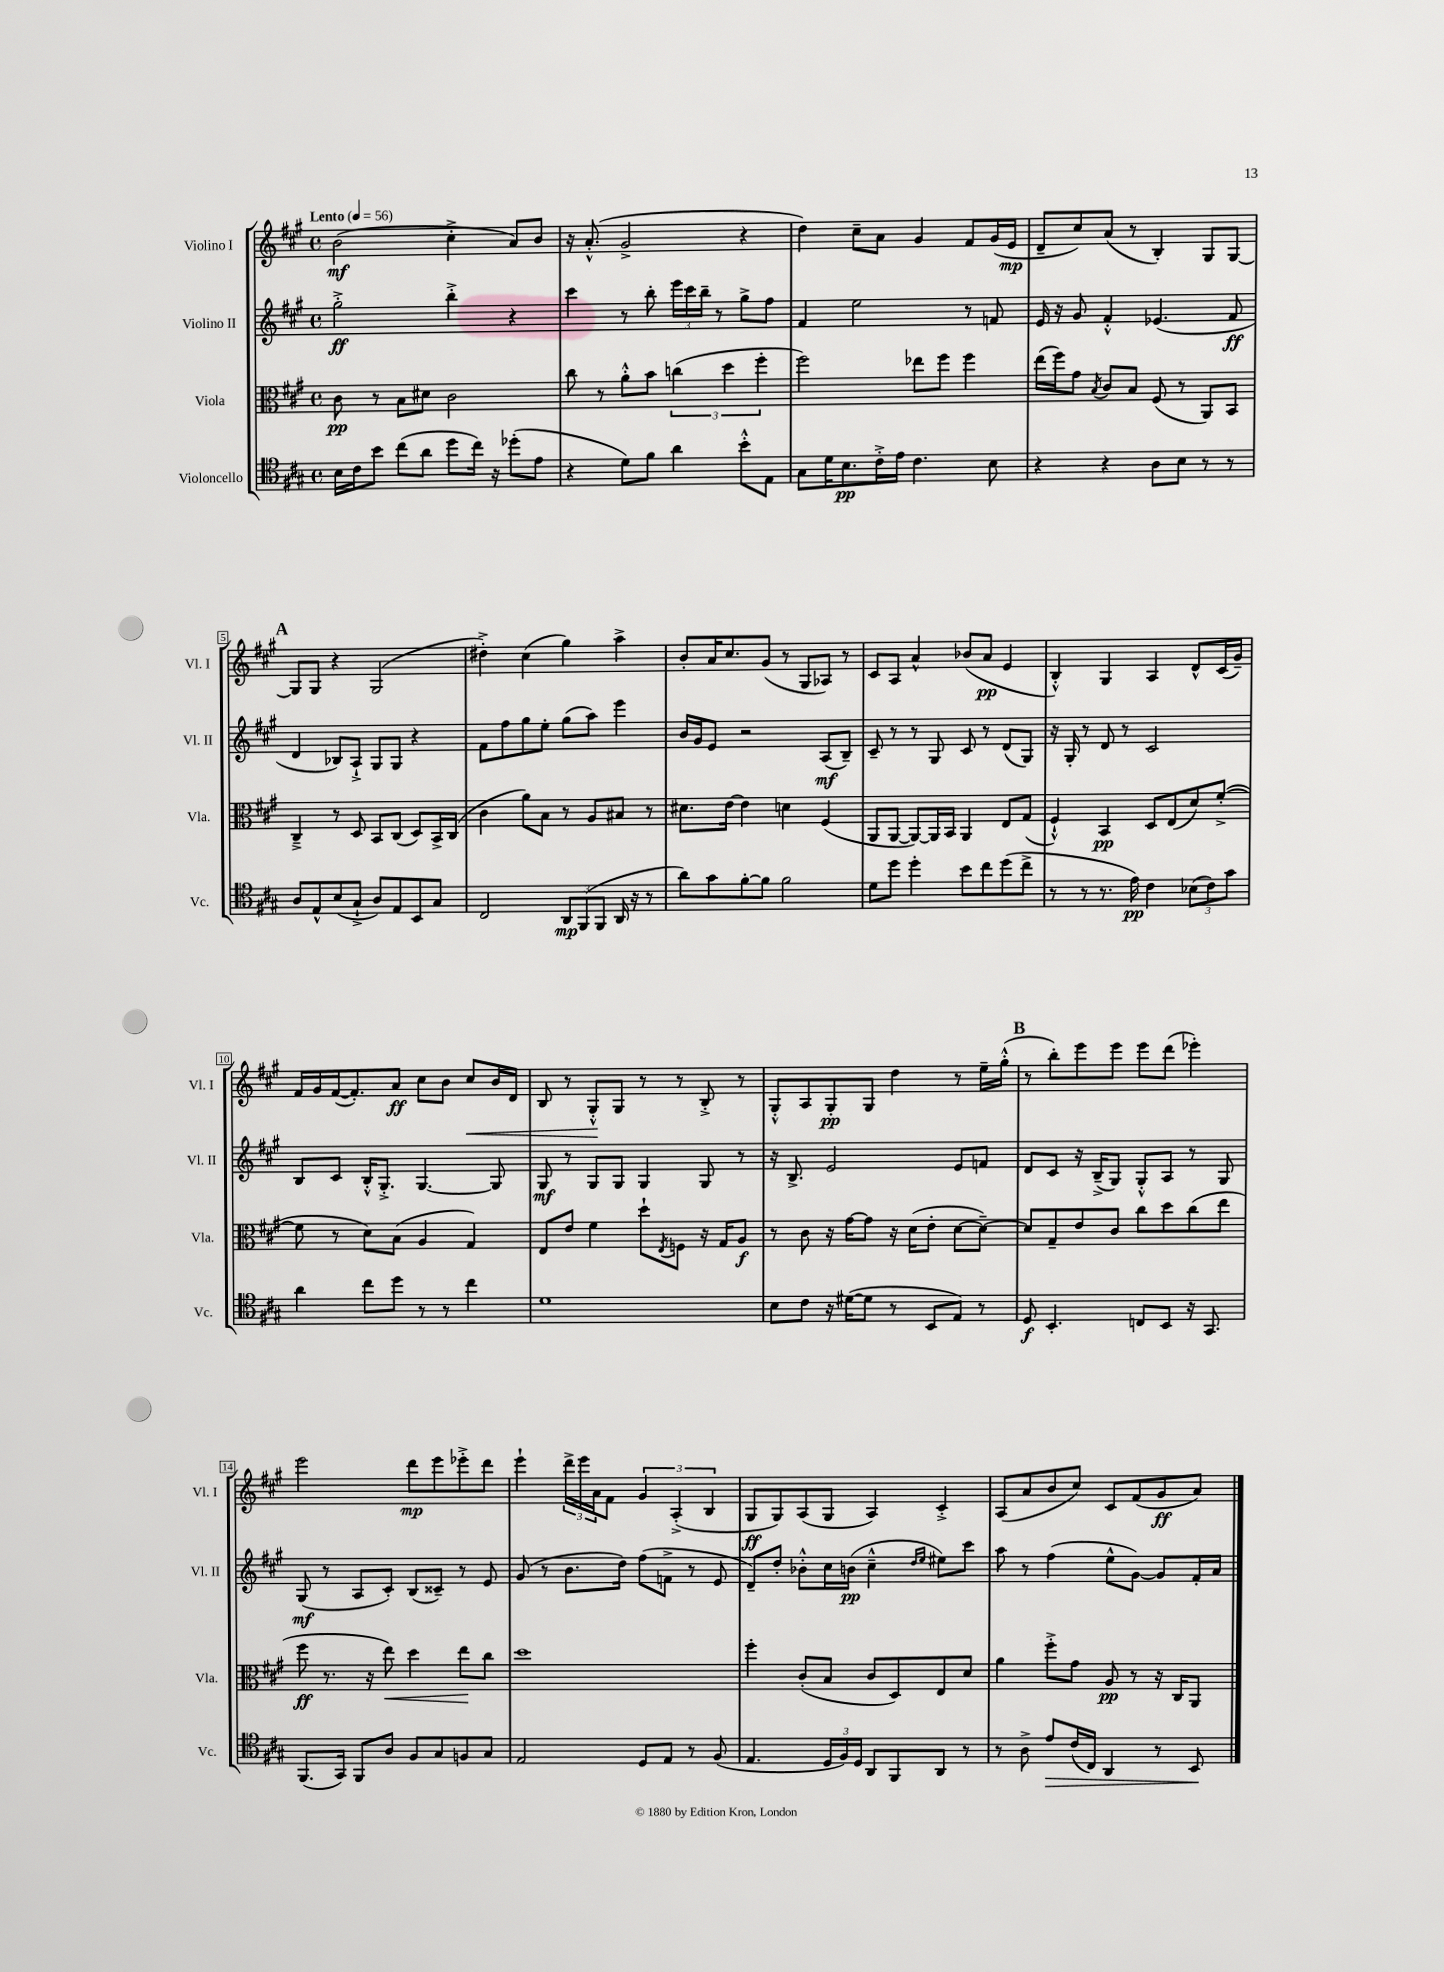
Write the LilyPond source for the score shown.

<<
\new StaffGroup <<
\new Staff = "s0" \with { instrumentName = "Violino I" shortInstrumentName = "Vl. I" } {
    \clef treble \key a \major \defaultTimeSignature \time 4/4 \tempo "Lento" 4 = 56
    b'2\mf( cis''4-.-> a'8) b'8 |
    r16 a'8.-.-^( gis'2-> r4 |
    d''4) cis''8-- a'8 gis'4 fis'8 gis'16( e'16\mp |
    d'8-- cis''8) a'8( r8 b4-.) gis8 gis8~ |
    \mark \markup { \bold "A" } gis8 gis8 r4 gis2( |
    dis''4-.->) cis''4( gis''4) a''4-> |
    b'8-. a'16 cis''8. gis'8( r8 gis8 aes8) r8 |
    cis'8 a8 a'4-^ bes'8( a'8\pp e'4 |
    b4-.-^) gis4 a4 d'8-^ cis'16( gis'16--) |
    fis'16 gis'16 fis'16~( fis'8.-.) a'8\ff cis''8 b'8 cis''8\< b'16 d'16 |
    b8 r8 gis8-.-^\! gis8 r8 r8 b8-.-> r8 |
    gis8-.-^ a8 gis8-.\pp gis8 d''4 r8 e''16-- gis''16-.-^( |
    \mark \markup { \bold "B" } r8 b''8-.) e'''8 e'''8 e'''8 d'''8( ees'''4-.) |
    e'''2 d'''8\mp e'''8 ees'''8-.-> d'''8 |
    e'''4-! \tuplet 3/2 { d'''16-> e'''16 a'16 } fis'8 \tuplet 3/2 { gis'4 a4-.->( b4 } |
    gis8\ff gis8) a8( gis8 a4) cis'4-.-> |
    a8( a'8 b'8 cis''8) cis'8 fis'8( gis'8\ff a'8) \bar "|." |
}
\new Staff = "s1" \with { instrumentName = "Violino II" shortInstrumentName = "Vl. II" } {
    \clef treble \key a \major \defaultTimeSignature \time 4/4
    gis''2-.->\ff b''4-.-> r4 |
    cis'''4 r8 b''8-. \tuplet 3/2 { e'''16 cis'''16 b''16-- } r8 gis''8-> fis''8 |
    fis'4 e''2 r8 f'8 |
    e'16 r16 gis'8 fis'4-.-^ ees'4.( fis'8\ff |
    \mark \markup { \bold "A" } d'4 bes8) a8-!-> gis8 gis8 r4 |
    fis'8 fis''8 gis''8 e''8-. gis''8( a''8) e'''4 |
    b'16 gis'16 e'8 r2 a8\mf( b8--) |
    cis'8-- r8 r8 gis8 cis'8 r8 d'8( gis8) |
    r16 gis16-. r8 d'8 r8 cis'2 |
    b8 cis'8 b16-.-^ gis8.-.-> gis4.~ gis8 |
    gis8\mf r8 gis8 gis8 gis4 gis8 r8 |
    r16 b8.-> e'2 e'8 f'8 |
    \mark \markup { \bold "B" } d'8 cis'8 r16 b16--->( gis8) gis8-.-^ a8 r8 gis8 |
    gis8\mf( r8 a8 cis'8-.) b8( cisis'8--) r8 e'8 |
    gis'8( r8 b'8. d''16) fis''8( f'8-> r8 e'8 |
    d'8--) d''8-. bes'8-.-^ cis''16 b'16\pp( cis''4---^ \grace { d''16 e''16 } eis''8) cis'''8 |
    a''8 r8 fis''4( e''8-^ gis'8~) gis'8 fis'16-. a'16 \bar "|." |
}
\new Staff = "s2" \with { instrumentName = "Viola" shortInstrumentName = "Vla." } {
    \clef alto \key a \major \defaultTimeSignature \time 4/4
    cis'8\pp r8 b8 dis'8 cis'2 |
    cis''8 r8 a'8-.-^ b'8 \tuplet 3/2 { c''4( d''4 fis''4-. } |
    fis''2) ees''8 fis''8 fis''4 |
    e''16( fis''16) gis'8 \acciaccatura { b8 } cis'8 b8 fis8( r8 a,8) b,8 |
    \mark \markup { \bold "A" } cis4---> r8 d8 b,8 cis8( d8) b,16-> cis16( |
    cis'4 a'8) b8 r8 a8 bis8 r8 |
    dis'8. e'16~ e'4 d'4 fis4( |
    a,8 a,8~ a,8~) a,16 b,16 a,4 e8 gis8( |
    fis4-!-^) b,4\pp d8 e8( d'8) fis'8~-.->( |
    fis'8 r8 d'8) b8( a4 gis4) |
    e8 e'8 fis'4 d''8-! \acciaccatura { e8 } f8 r16 gis16 a8\f |
    r8 cis'8 r16 gis'16~ gis'8 r16 d'16( e'8-. d'8~ d'8~--) |
    \mark \markup { \bold "B" } d'8 gis8-- e'8 cis'8 cis''8 d''8 cis''8( e''8 |
    fis''8\ff r8. r16 e''8\<) d''4 e''8\! cis''8 |
    d''1 |
    fis''4-. cis'8-.( b8 cis'8 d8) e8 d'8 |
    a'4 fis''8-.-> gis'8 a8\pp r8 r16 cis16 a,8 \bar "|." |
}
\new Staff = "s3" \with { instrumentName = "Violoncello" shortInstrumentName = "Vc." } {
    \clef tenor \key a \major \defaultTimeSignature \time 4/4
    b16 cis'16 b'8 cis''8( a'8 d''8 cis''16) r16 des''8-.( e'8 |
    r4 d'8) fis'8 a'4 b'8-.-^ e8 |
    gis8 d'16 b8.\pp cis'16-.-> e'16 cis'4. b8 |
    r4 r4 a8 b8 r8 r8 |
    \mark \markup { \bold "A" } a8 e8-^ b8( gis8-!-> a8) e8 b,8 gis8 |
    cis2 \tuplet 3/2 { a,8\mp fis,8( fis,8 } a,16 r16 r8 |
    a'8) gis'8 fis'8~-. fis'8 fis'2 |
    d'8 d''8 d''4-. b'8 cis''8 d''8( cis''8-> |
    r8 r8 r8. e'16\pp) cis'4 \tuplet 3/2 { bes8( cis'8) gis'8 } |
    a'4 cis''8 d''8 r8 r8 cis''4 |
    d'1 |
    b8 cis'8 r16 dis'16~( dis'8 r8 b,8 e8) r8 |
    \mark \markup { \bold "B" } d8\f b,4.-. c8 b,8 r16 gis,8. |
    fis,8.( gis,16) fis,8 a8 fis8 gis8 f8 gis8 |
    e2 d8 e8 r8 fis8( |
    e4. \tuplet 3/2 { d16 fis16) d16 } a,8 fis,8 a,8 r8 |
    r8 a8-> e'8\> cis'16( cis16) a,4 r8 b,8\! \bar "|." |
}
>>
>>
\layout { \context { \Score \override BarNumber.stencil = #(make-stencil-boxer 0.1 0.3 ly:text-interface::print) } }
